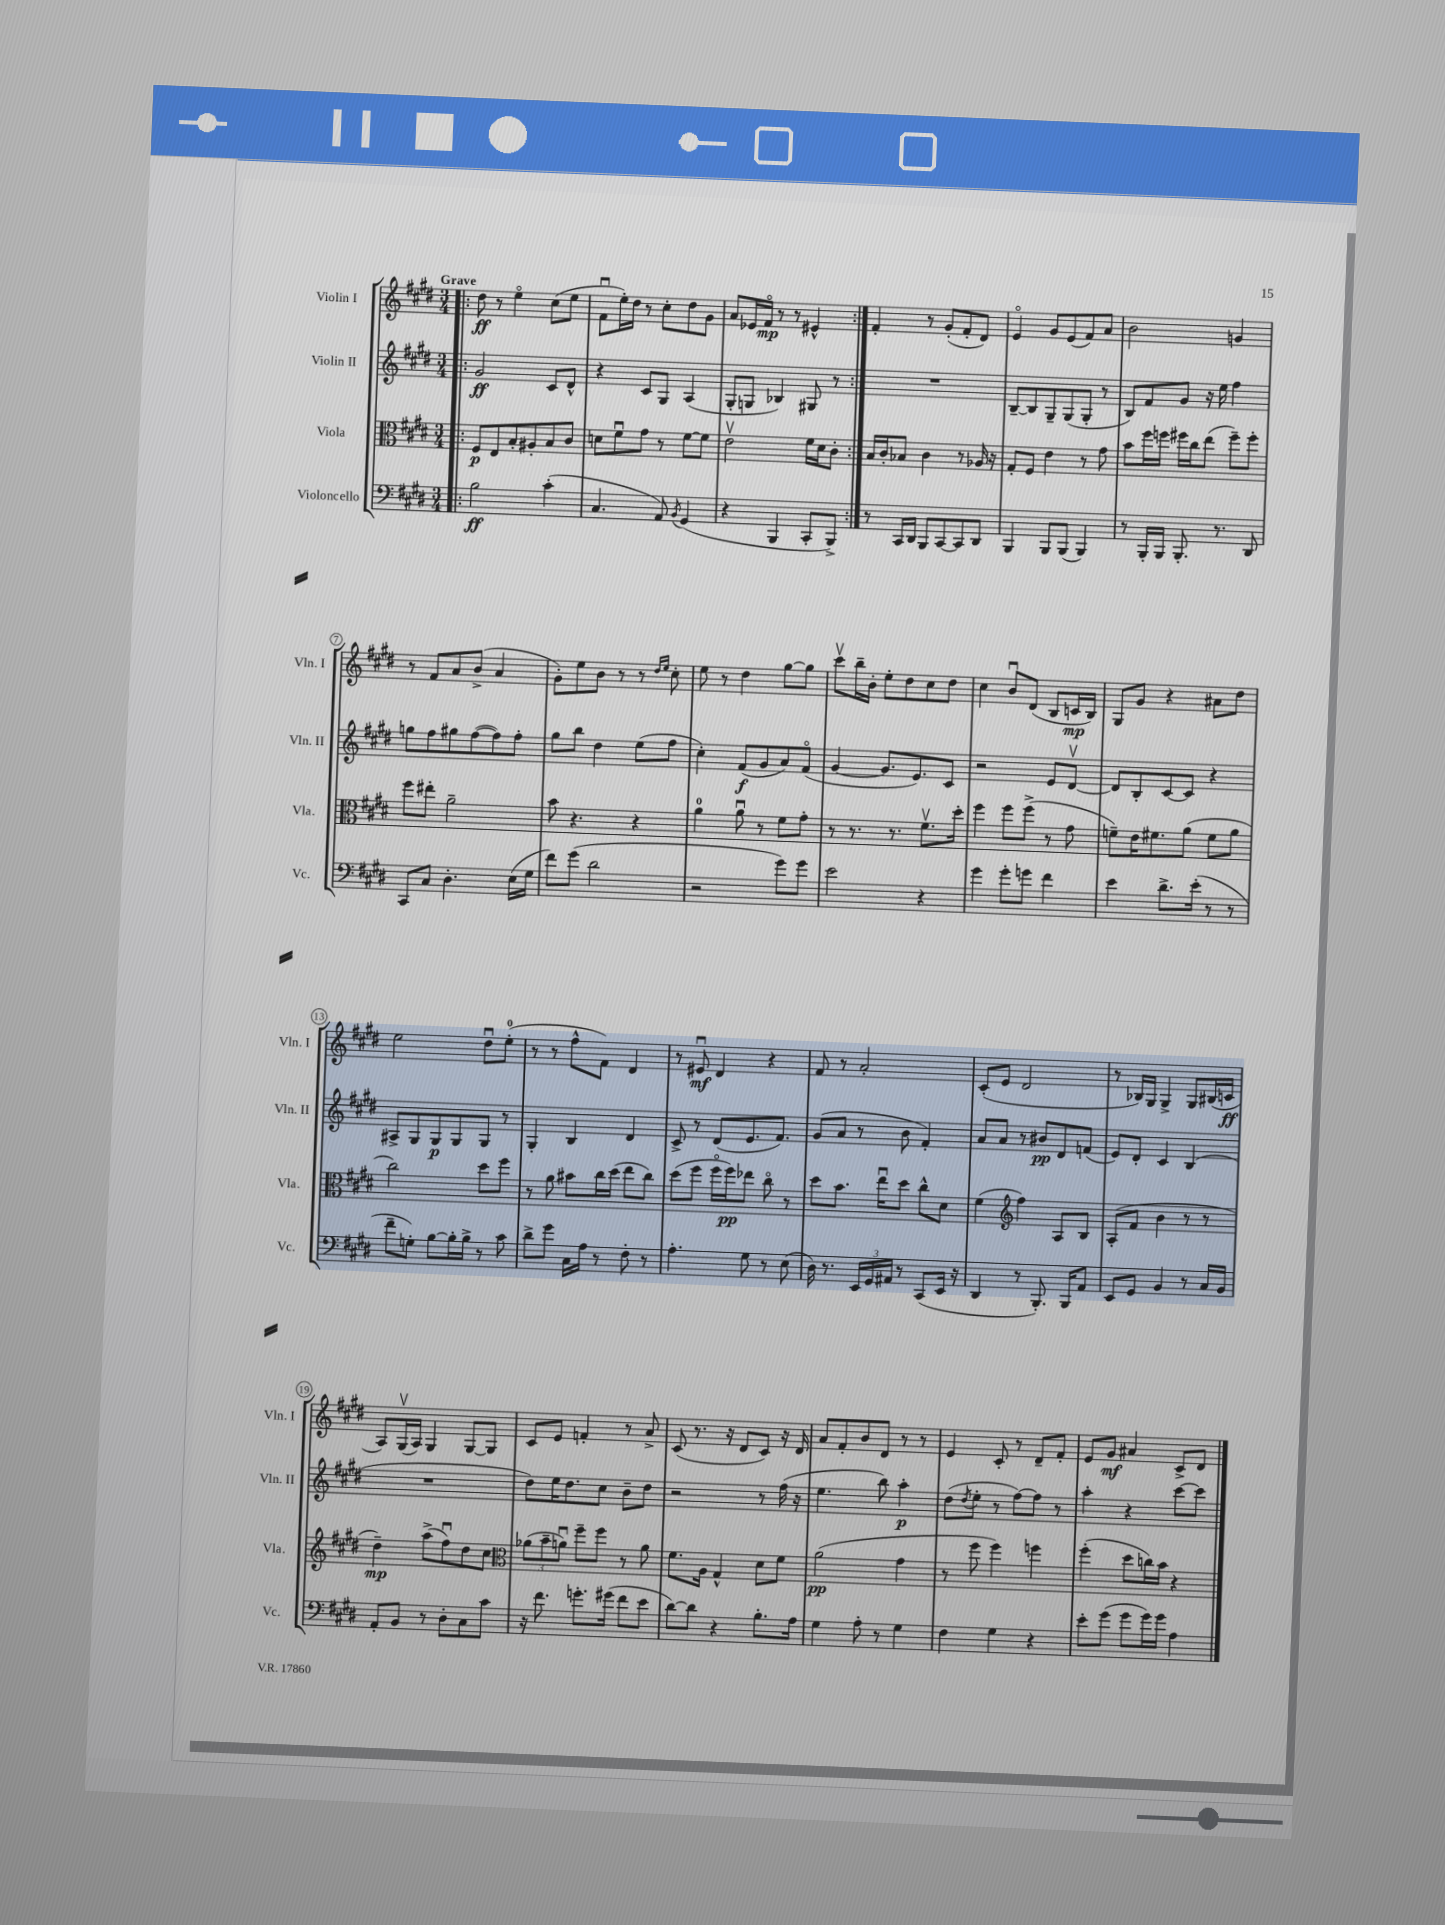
<<
\new StaffGroup <<
\new Staff = "s0" \with { instrumentName = "Violin I" shortInstrumentName = "Vln. I" } {
    \clef treble \key e \major \numericTimeSignature \time 3/4 \tempo "Grave"
    \repeat volta 2 { \bar ".|:" dis''8\ff r8 e''4\flageolet cis''8( e''8 |
    fis'8\downbow e''16-.) dis''16 r8 cis''8-. dis''8 gis'8 |
    a'8 ees'16 fis'16\flageolet\mp r8 r8 eis'4-^ | }
    fis'4-. r8 gis'8-.( fis'8-. dis'8) |
    e'4\flageolet gis'8 e'8( fis'8) a'8 |
    b'2 g'4 |
    r8 fis'8 a'8 b'8->( a'4 |
    gis'8-.) e''8 b'8 r8 r8 \grace { dis''16 e''16 } cis''8-. |
    e''8 r8 dis''4 gis''8~ gis''8 |
    cis'''8\upbow b''16-- b'16-. e''8-. dis''8 cis''8 dis''8 |
    cis''4 b'8\downbow dis'8( b8 c'16\mp b16) |
    gis8 gis'8 r4 ais'8 dis''8 |
    e''2 dis''8\downbow e''8-0-.( |
    r8 r8 fis''8-^ fis'8) dis'4 |
    r8 eis'8\downbow\mf dis'4 r4 |
    fis'8 r8 a'2-. |
    cis'8-.( e'8 dis'2 |
    r8 bes16) gis16 gis4-> gis8 bis16( c'16\ff |
    a8) gis16\upbow( a16) gis4 gis8~ gis8 |
    cis'8 e'8 f'4-. r8 a'8-> |
    cis'8( r8. r16 dis'8 cis'8) r16 dis'16 |
    a'8 fis'8-. b'8 dis'8 r8 r8 |
    e'4 cis'8-. r8 dis'8-- fis'8-. |
    e'8 gis'8\mf ais'4 cis'8-> dis'8 \bar "|." |
}
\new Staff = "s1" \with { instrumentName = "Violin II" shortInstrumentName = "Vln. II" } {
    \clef treble \key e \major \numericTimeSignature \time 3/4
    \repeat volta 2 { \bar ".|:" gis'2\ff cis'8 dis'8-^ |
    r4 cis'8 gis8 a4( |
    gis8-. g8 bes4) gis8 r8 | }
    R2. |
    b8~-- b8 gis8-- gis8( gis8-. r8 |
    b8) fis'8 gis'8 r16 e''16 fis''4 |
    g''8 fis''8 gis''8 fis''8~( fis''8) fis''8-. |
    gis''8 b''8 dis''4 e''8( fis''8 |
    cis''4-.) fis'8\f( gis'8 a'8) fis'8\flageolet( |
    gis'4~ gis'8. e'8.) cis'8 |
    r2 e'8 dis'8~\upbow |
    dis'8 b8-. cis'8~ cis'8 r4 |
    ais8-> gis8 gis8\p gis8 gis8 r8 |
    gis4-. b4 dis'4 |
    cis'8-> r8 dis'8( e'8. fis'8.) |
    gis'8( a'8 r8 b'8 fis'4-.) |
    a'8 a'8 r8 bis'8\pp dis'8 f'8( |
    e'8) dis'8-. cis'4 b4( |
    R2. |
    dis''8) e''16 dis''8. cis''8 b'8-- dis''8 |
    r2 r8 fis''16( r16 |
    e''4. b''8) a''4-.\p |
    dis''8( \acciaccatura { dis''8 } e''8-. r8 fis''8~) fis''8 r8 |
    a''4-. r4 cis'''8~ cis'''8 \bar "|." |
}
\new Staff = "s2" \with { instrumentName = "Viola" shortInstrumentName = "Vla." } {
    \clef alto \key e \major \numericTimeSignature \time 3/4
    \repeat volta 2 { \bar ".|:" fis8\p e8 b8-. ais8-. b8 cis'8 |
    d'8 fis'8\downbow gis'8 r8 fis'8~ fis'8 |
    e'2\upbow fis'16 dis'16 cis'8-. | }
    b16 cis'16-. bes8 cis'4 r8 aes16 r16 |
    gis8-. fis8 e'4 r8 gis'8 |
    b'8 fis''16 f''16 fis''16 cis''16 e''8( fis''8--) fis''8-. |
    fis''8 eis''8-. a'2-- |
    b'8 r4. r4 |
    a'4-0 a'8\downbow r8 fis'8 gis'8-. |
    r8 r8. r8. fis'8.\upbow dis''16-. |
    fis''4 fis''8 fis''8->( r8 gis'8 |
    f'8--) e'16 fis'8. a'8( fis'8 a'8 |
    cis''2) dis''8 fis''8 |
    r8 a'8 bis'8 cis''16 dis''16( e''8 cis''8) |
    dis''8( fis''8 fis''16\flageolet fis''16\pp) ees''8 cis''8\flageolet r8 |
    dis''8 b'8. e''16\downbow dis''8 cis''8-^ dis'8 |
    fis'4( \clef treble fis''4) a8 b8 |
    a8-.( fis'8 b'4 r8 r8 |
    dis''4--\mp) a''8->( fis''8\downbow) dis''8 cis''8 |
    \clef alto \tuplet 3/2 { aes'8( b'8-- a'8\downbow) } fis''8-- fis''8 r8 a'8 |
    fis'8. a16 gis4-^ dis'8 fis'8 |
    a'2\pp( gis'4 |
    r8 fis''8 fis''4) f''4 |
    fis''4-.( dis''8 c''16) b'16 r4 \bar "|." |
}
\new Staff = "s3" \with { instrumentName = "Violoncello" shortInstrumentName = "Vc." } {
    \clef bass \key e \major \numericTimeSignature \time 3/4
    \repeat volta 2 { \bar ".|:" b2\ff cis'4-.( |
    cis4. a,8) \acciaccatura { b,8 } gis,4( |
    r4 b,,4 cis,8-. b,,8->) | }
    r8 cis,16 dis,16 b,,8 cis,8~ cis,8 dis,8 |
    b,,4 b,,8 b,,8( b,,4) |
    r8 b,,16-. b,,16 b,,8.-. r8. dis,8 |
    cis,8 cis8 dis4.-. e16( gis16 |
    fis'8) gis'8( dis'2 |
    r2 gis'8) gis'8 |
    e'2 r4 |
    gis'4 gis'8-. g'8 fis'4 |
    e'4 dis'8.-> e'16-.( r8 r8 |
    fis'8-- g8-.) b8~ b16-. b16-> r8 cis'8 |
    dis'8-> gis'8 cis16 a16 r8 fis8-. r8 |
    a4.-. gis8 r8 e8( |
    dis16) r8. \tuplet 3/2 { e,16 gis,16 ais,16 } r8 cis,8( e,16 r16 |
    dis,4 r8 b,,8.-.) b,,16 a,8 |
    e,8 gis,8 b,4 r8 cis16 b,16 |
    a,8-. b,8 r8 dis8-. cis8 cis'8 |
    r16 fis'8. g'8.-. gis'16( fis'8 e'8 |
    dis'8~) dis'8 r4 b8.-. a16 |
    gis4 a8-. r8 gis4 |
    fis4 gis4 r4 |
    e'8-. gis'8( gis'8 gis'16) gis'16 a4 \bar "|." |
}
>>
>>
\layout { \context { \Score \override BarNumber.stencil = #(make-stencil-circler 0.1 0.3 ly:text-interface::print) } }
